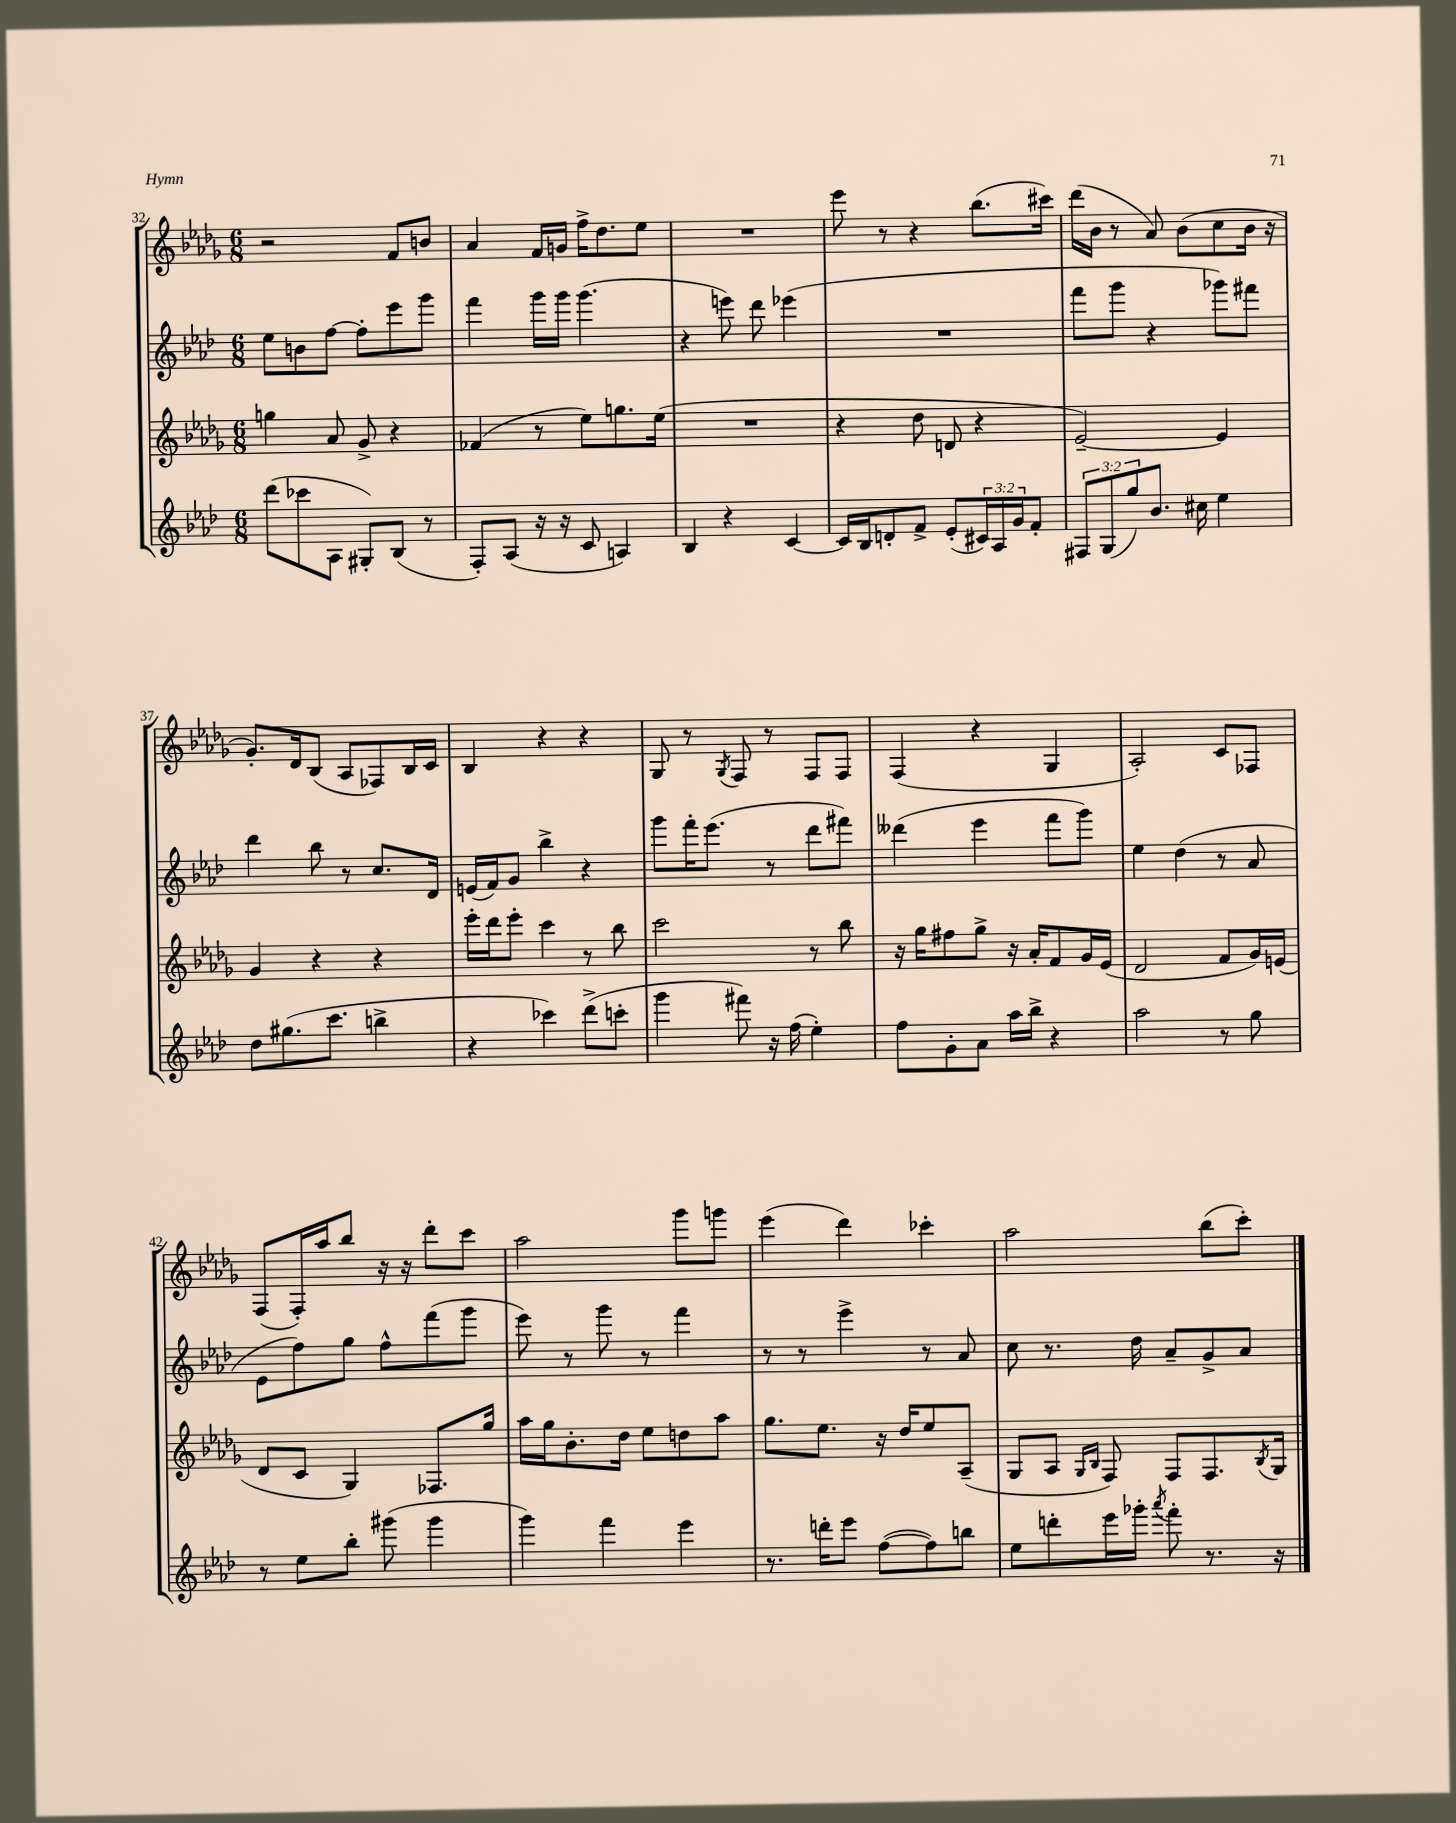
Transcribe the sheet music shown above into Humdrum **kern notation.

**kern	**kern	**kern	**kern
*part4	*part3	*part2	*part1
*staff4	*staff3	*staff2	*staff1
*clefG2	*clefG2	*clefG2	*clefG2
*k[b-e-a-d-]	*k[b-e-a-d-g-]	*k[b-e-a-d-]	*k[b-e-a-d-g-]
*M6/8	*M6/8	*M6/8	*M6/8
=32	=32	=32	=32
(8ddd-\L	4ggn\	8ee-\L	2r
8ccc-X\	.	8bn\	.
8A-\J	8a-/	[8ff\J	.
8G#X'/L)	8g-^/	8ff'\L]	.
(8B-/J	4r	8eee-\	8f/L
8r	.	8ggg\J	8bn/J
=33	=33	=33	=33
8F'/L)	(4f-X/	4fff\	4a-/
(8A-/J	.	.	.
16r	8r	16ggg\LL	16f/LL
16r	.	16ggg\JJ	16gn/JJ
8c/	8ee-\L)	(4.ggg\	16ff^\KL
.	.	.	8.dd-\
4An/)	8.ggn\	.	.
.	.	.	8ee-\J
.	(16ee-\Jk	.	.
=34	=34	=34	=34
4B-/	2.r	4r	2.r
4r	.	8eeen\)	.
.	.	8ddd-\	.
[4c/	.	(4eee-X\	.
=35	=35	=35	=35
16c/LL]	4r	2.r	8eee-\
16B-/J	.	.	.
8dn'/	.	.	8r
8f^/J	8dd-\	.	4r
(8e-'/L	8dn/	.	.
24c#X/L)	4r	.	(8.bb-\L
24A-/	.	.	.
24g/J	.	.	.
8f'/J	.	.	.
.	.	.	16ccc#X\Jk)
=36	=36	=36	=36
12F#X/L	[2e-~/)	8fff\L	(16ddd-\LL
.	.	.	16b-\JJ
(12G/	.	.	.
.	.	8ggg\J	8r
12gg/)	.	.	.
8.b-/J	.	4r	8a-/)
.	.	.	(8b-\L
16cc#X\	.	.	.
4ee-\	4e-/]	8ggg-X\L)	8cc\
.	.	8fff#X\J	16b-\Jk
.	.	.	16r
!!LO:LB:g=z
=37	=37	=37	=37
8dd-\L	4g-/	4ddd-\	8.g-'/L)
(8.gg#X\	.	.	.
.	.	.	16d-/k
.	4r	8bb-\	(8B-/J
8.ccc\J	.	.	.
.	.	8r	8A-/L
4bbn^\	4r	8.cc/L	8F-X/)
.	.	.	16B-/L
.	.	16d-/Jk	16c/JJ
=38	=38	=38	=38
4r	16eee-'\LL	(16en/LL	4B-/
.	16ddd-\J	16f/J)	.
.	8eee-'\J	8g/J	.
4ccc-X\)	4ccc\	4bb-^\	4r
(8ddd-^\L	8r	4r	4r
8cccn'\J	8bb-\	.	.
=39	=39	=39	=39
4ggg\	2ccc\	8ggg\L	8G-/
.	.	16fff'\K	8r
.	.	(8.eee-\J	.
.	.	.	8qG-/
8fff#X\)	.	.	8F/
16r	.	8r	8r
(16ff\	.	.	.
4ee-'\)	8r	8ddd-\L	8F/L
.	8bb-\	8fff#X\J)	8F/J
=40	=40	=40	=40
8ff\L	16r	(4ddd--X\	(4F/
.	16gg-\KL	.	.
8g'\	8ff#X\	.	.
8a-\J	8gg-^\J	4eee-\	4r
16aa-\LL	16r	.	.
16bb-^\JJ	16a-'/KL	.	.
4r	8f/	8fff\L	4G-/
.	16g-/L	8ggg\J)	.
.	(16e-/JJ	.	.
=41	=41	=41	=41
2aa-\	2d-/	4ee-\	2A-'/)
.	.	(4dd-\	.
8r	8f/L	8r	8c/L
8gg\	16g-/L)	8a-/	8F-X/J
.	(16en/JJ	.	.
!!LO:LB:g=z
=42	=42	=42	=42
8r	8d-/L	8e-\L	(8F/L
8ee-\L	8c/J	8ff\)	16F'/L)
.	.	.	16aa-/J
8bb-'\J	4G-/)	8gg\J	8bb-/J
(8ggg#X\	.	8ff^^\L	16r
.	.	.	16r
4ggg#\	8.F-X/L	(8fff\	8ddd-'\L
.	.	8ggg\J	8ccc\J
.	16gg-/Jk	.	.
=43	=43	=43	=43
4ggg\)	16aa-\LL	8eee-\)	2aa-\
.	16gg-\J	.	.
.	8.b-'\	8r	.
4fff\	.	8ggg\	.
.	16dd-\Jk	.	.
.	8ee-\L	8r	.
4eee-\	8ddn\	4fff\	8ggg-\L
.	8aa-\J	.	8gggn\J
=44	=44	=44	=44
8.r	8.gg-\L	8r	(4eee-\
.	.	8r	.
16dddn'\KL	8.ee-\J	.	.
8eee-\J	.	4eee-^\	4ddd-\)
([8ff\L	16r	.	.
.	16dd-/KL	.	.
8ff\])	8ee-/	8r	4ccc-X'\
8bbn\J	(8A-~/J	8a-/	.
=45	=45	=45	=45
8ee-\L	8G-/L	8cc\	2aa-\
8dddn'\	8A-/J	8.r	.
.	16qqG-/LL	.	.
.	16qqB-/JJ	.	.
16eee-\L	8F/)	.	.
16ggg-X'\JJ	.	16dd-\	.
8qaaa-/	.	.	.
8fff'\	8F/L	8a-~/L	.
8.r	8.F/	8g^/	(8bb-\L
.	.	8a-/J	8ccc'\J)
.	8qB-/	.	.
16r	16G-/Jk	.	.
==	==	==	==
*-	*-	*-	*-
